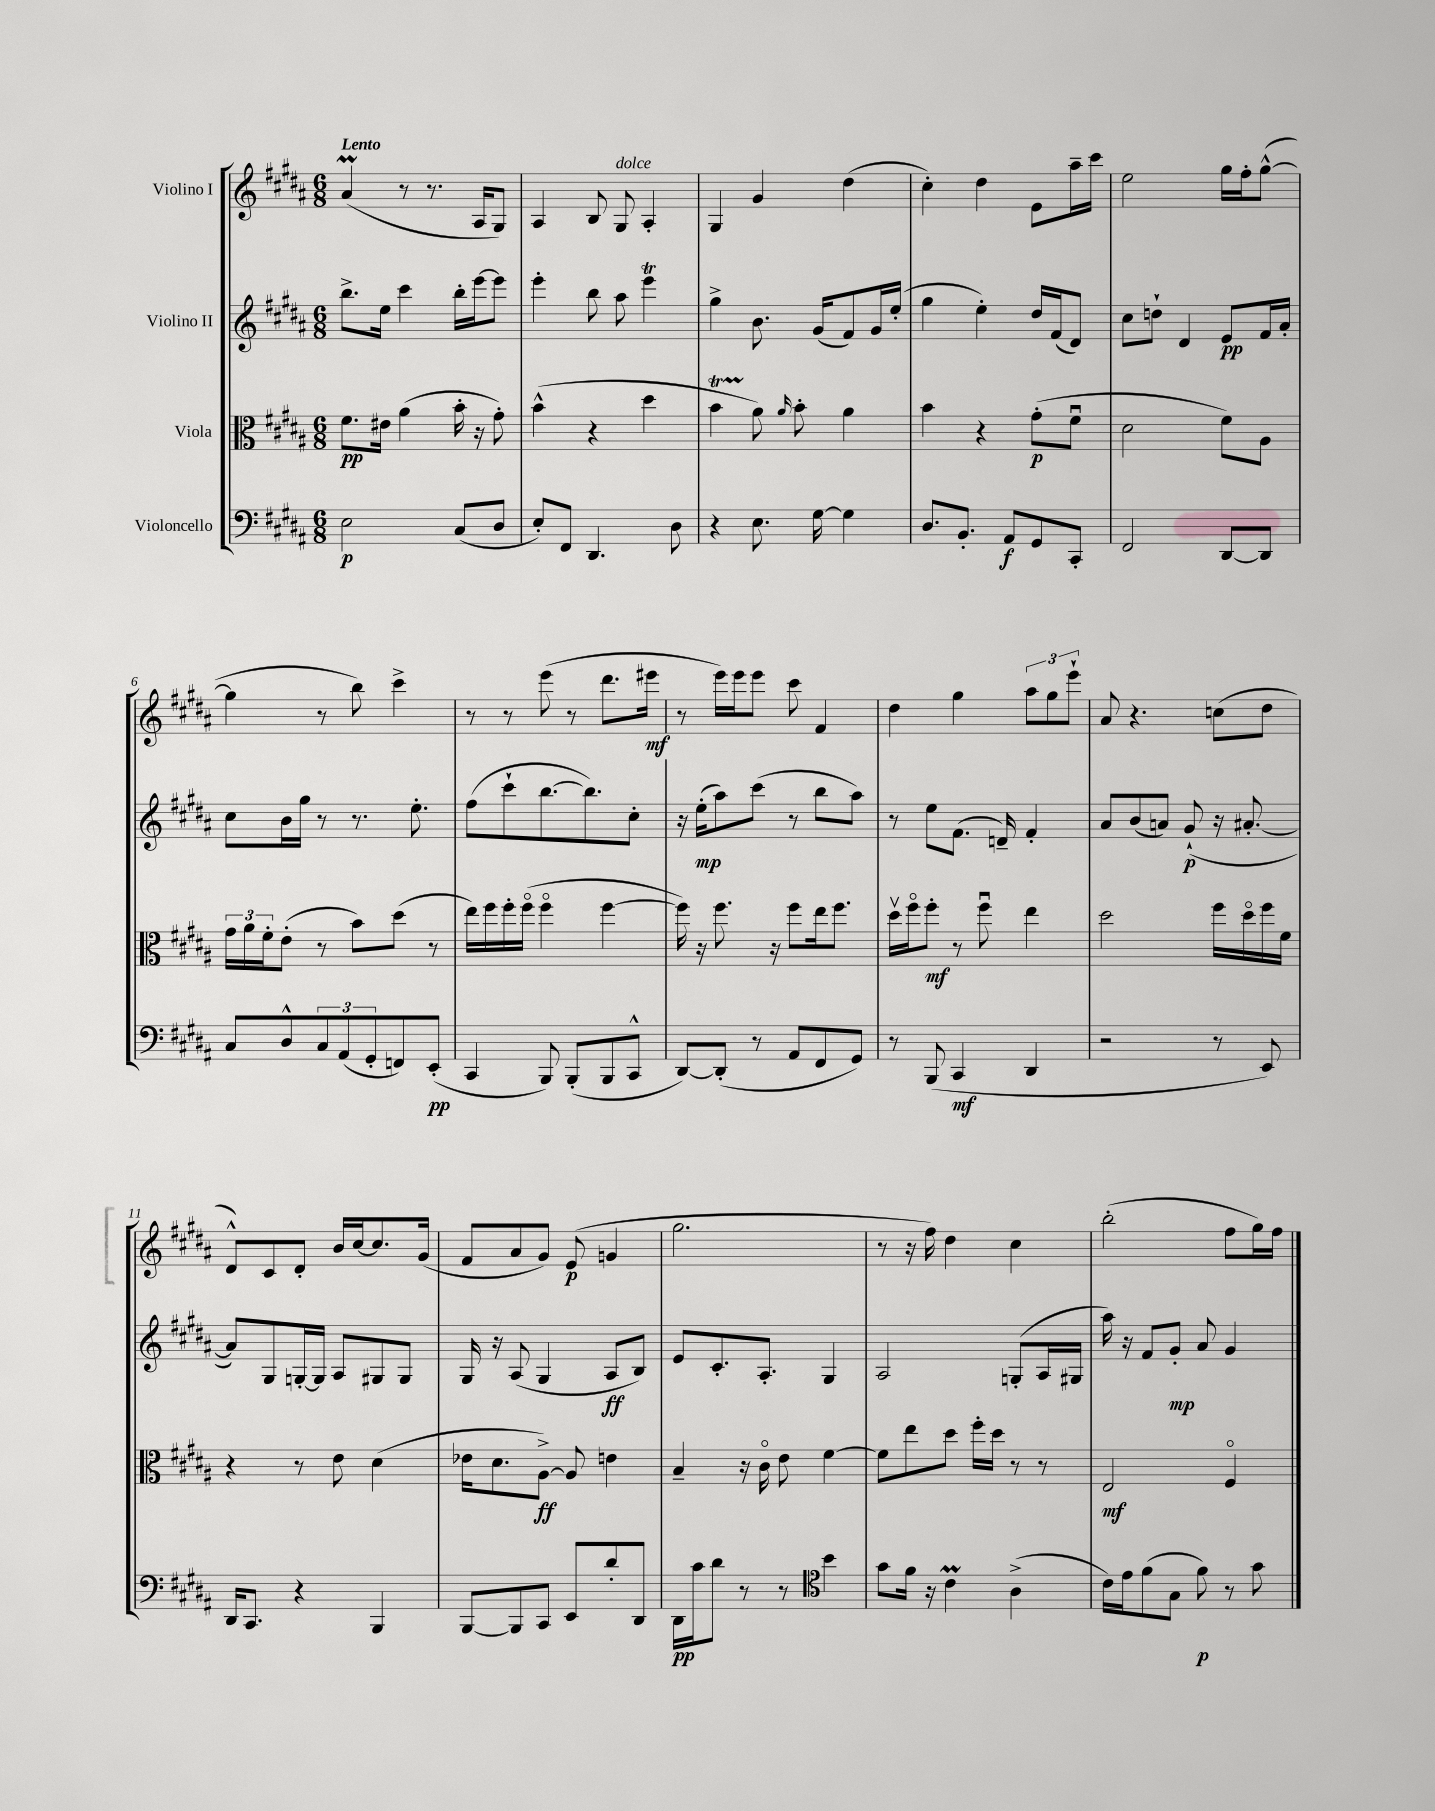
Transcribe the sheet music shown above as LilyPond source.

<<
\new StaffGroup <<
\new Staff = "s0" \with { instrumentName = "Violino I" } {
    \clef treble \key b \major \numericTimeSignature \time 6/8 \tempo "Lento"
    ais'4\prall( r8 r8. ais16 gis8) |
    ais4 b8 gis8^\markup { \italic "dolce" } ais4-. |
    gis4 gis'4 dis''4( |
    cis''4-.) dis''4 e'8 ais''16-- cis'''16 |
    e''2 gis''16 fis''16-. gis''8~-^( |
    gis''4 r8 b''8) cis'''4-> |
    r8 r8 e'''8( r8 dis'''8. eis'''16\mf |
    r8 e'''16) e'''16 e'''8 cis'''8 fis'4 |
    dis''4 gis''4 \tuplet 3/2 { ais''8 gis''8 e'''8-! } |
    ais'8 r4. c''8( dis''8 |
    dis'8-^) cis'8 dis'8-. b'16 cis''16~ cis''8. gis'16( |
    fis'8 ais'8 gis'8) e'8\p( g'4 |
    gis''2. |
    r8 r16 fis''16) dis''4 cis''4 |
    b''2-.( fis''8 gis''16) fis''16 \bar "|." |
}
\new Staff = "s1" \with { instrumentName = "Violino II" } {
    \clef treble \key b \major \numericTimeSignature \time 6/8
    b''8.-> e''16 cis'''4 b''16-. e'''16~ e'''8 |
    e'''4-. b''8 ais''8 e'''4\trill |
    gis''4-> b'8. gis'16( fis'8) gis'16 e''16-.( |
    gis''4 e''4-.) dis''16 fis'16( dis'8) |
    cis''8 d''8-! dis'4 e'8\pp fis'16 ais'16-. |
    cis''8 b'16 gis''16 r8 r8. e''8.-. |
    fis''8( cis'''8-! b''8.~ b''8.) cis''8-. |
    r16 e''16-.\mp( ais''8) cis'''8( r8 b''8 ais''8) |
    r8 e''8 fis'8.( d'16--) fis'4-. |
    ais'8 b'8( a'8) gis'8-!\p( r16 ais'8.~-. |
    ais'8) gis8 g16~-. g16 ais8 gis8 gis8 |
    gis16 r16 ais8( gis4 ais8\ff b8) |
    e'8 cis'8.-. ais8.-. gis4 |
    ais2 g8-.( ais16 gis16 |
    ais''16) r16 fis'8 gis'8-.\mp ais'8 gis'4 \bar "|." |
}
\new Staff = "s2" \with { instrumentName = "Viola" } {
    \clef alto \key b \major \numericTimeSignature \time 6/8
    fis'8.\pp eis'16 ais'4( b'16-. r16 gis'8-.) |
    b'4-^( r4 dis''4 |
    b'4\startTrillSpan ais'8\stopTrillSpan) \grace { ais'16 } b'8-. ais'4 |
    b'4 r4 gis'8-.\p( fis'8\downbow |
    dis'2 fis'8) ais8 |
    \tuplet 3/2 { gis'16 ais'16 fis'16-. } e'8-.( r8 b'8) dis''8( r8 |
    e''16) fis''16 fis''16-. fis''16\flageolet( fis''4\flageolet fis''4~ |
    fis''16) r16 fis''8. r16 fis''8 e''16 fis''8. |
    dis''16\upbow fis''16\flageolet fis''8-.\mf r8 fis''8\downbow e''4 |
    dis''2 fis''16 dis''16\flageolet fis''16 fis'16 |
    r4 r8 e'8 dis'4( |
    ees'16 dis'8. ais8~->\ff) ais8 e'4 |
    b4-- r16 cis'16\flageolet e'8 fis'4~ |
    fis'8 e''8 dis''8 fis''16-. dis''16 r8 r8 |
    e2\mf fis4\flageolet \bar "|." |
}
\new Staff = "s3" \with { instrumentName = "Violoncello" } {
    \clef bass \key b \major \numericTimeSignature \time 6/8
    e2\p cis8( dis8 |
    e8-.) fis,8 dis,4. dis8 |
    r4 e8. gis16~ gis4 |
    dis8. b,8.-. ais,8\f gis,8 cis,8-. |
    fis,2 dis,8~ dis,8 |
    cis8 dis8-^ \tuplet 3/2 { cis8 ais,8( gis,8-. } f,8) e,8-.\pp( |
    cis,4 b,,8) b,,8-.( b,,8 cis,8-^ |
    dis,8~) dis,8-.( r8 ais,8 fis,8 gis,8) |
    r8 b,,8( cis,4\mf dis,4 |
    r2 r8 e,8) |
    dis,16 cis,8. r4 b,,4 |
    b,,8~ b,,8 cis,8 e,8 dis'8-. dis,8 |
    dis,16\pp cis'16 dis'8 r8 r8 \clef tenor b'4 |
    gis'8 fis'16 r16 cis'4\prall ais4->( |
    cis'16) e'16 fis'8( gis8 fis'8\p) r8 gis'8 \bar "|." |
}
>>
>>
